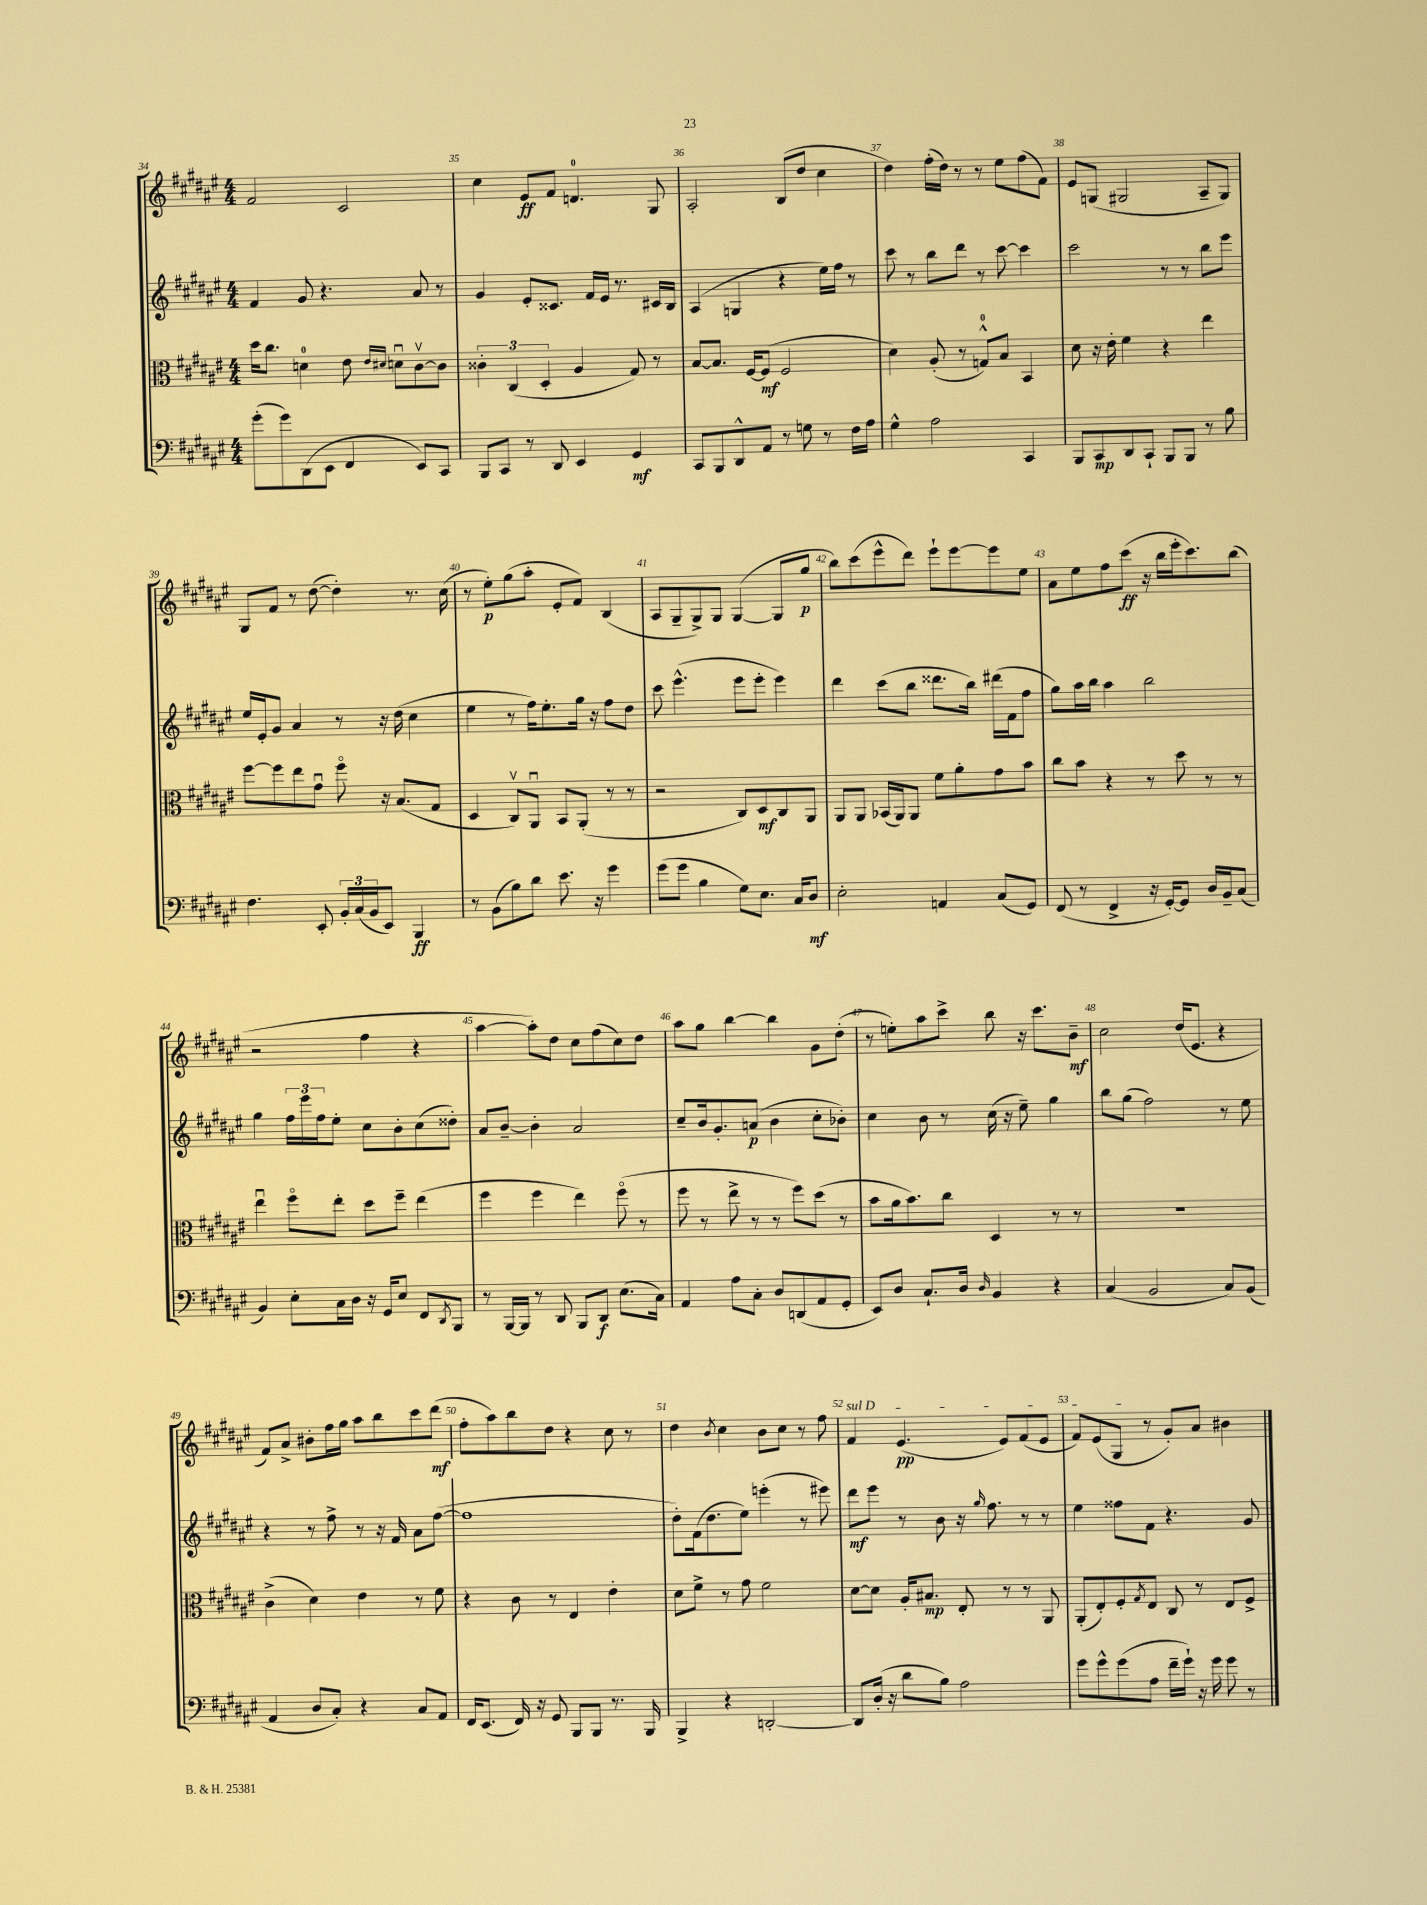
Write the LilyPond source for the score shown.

<<
\new StaffGroup <<
\new Staff = "s0" {
    \clef treble \key fis \major \numericTimeSignature \time 4/4
    fis'2 cis'2 |
    cis''4 eis'8\ff fis'8 d'4.-0 gis8 |
    ais2-. b8( dis''8 cis''4 |
    dis''4) fis''16-.( dis''16) r8 r8 eis''8 fis''8( fis'8) |
    eis'8 g8( gis2 ais8-- gis8) |
    gis8 fis'8 r8 dis''8~( dis''4-.) r8. cis''16( |
    r8 eis''8-.\p) gis''8( ais''8-. eis'8-. fis'8) b4( |
    ais8 gis8-- gis8->) gis8 gis4~( gis8 gis''8\p |
    b''8) cis'''8( eis'''8-^ dis'''8) eis'''8-! eis'''8~ eis'''8 eis''8 |
    ais'8 eis''8 fis''8 cis'''8\ff( r16 b''16 eis'''16-. cis'''8.) b''8( |
    r2 fis''4 r4 |
    ais''4~ ais''8-.) dis''8 cis''8 fis''8( cis''8) dis''8 |
    ais''8 gis''8 b''4~ b''4 gis'8 dis''8-.( |
    r8 e''8-.) ais''8 cis'''8-> b''8 r16 cis'''8. b'8--\mf |
    cis''2 dis''16( eis'8. r4 |
    fis'8) ais'8-> bis'8-. fis''16 gis''16 ais''8 b''8 cis'''8 dis'''8\mf( |
    fis''8-. ais''8) b''8 dis''8 r4 cis''8 r8 |
    dis''4 \acciaccatura { b'8 } cis''4 b'8 cis''8 r8 fis''8 |
    \once \override TextSpanner.bound-details.left.text = \markup { \italic "sul D" } fis'4\startTextSpan eis'4.\pp( eis'8) fis'8( eis'8 |
    fis'8) eis'8( gis8\stopTextSpan r8 gis'8-.) ais'8 bis'4 \bar "|." |
}
\new Staff = "s1" {
    \clef treble \key fis \major \numericTimeSignature \time 4/4
    fis'4 gis'8 r4. ais'8 r8 |
    gis'4 eis'8-. cisis'8. fis'16 eis'16 r8. cis'16 b16 |
    ais4( g4 r4 eis''16) fis''16 r8 |
    cis'''8 r8 b''8 dis'''8 r8 cis'''8~ cis'''4 |
    cis'''2 r8 r8 b''8 eis'''8 |
    eis''16 eis'16-. gis'8 ais'4 r8 r16 dis''16( cis''4 |
    eis''4 r8 fis''16) eis''8.-. gis''16 r16 fis''8 dis''8 |
    cis'''8 eis'''4.-^( eis'''8 eis'''8-. eis'''4) |
    dis'''4 cis'''8( b''8 disis'''8. b''16) dis'''16( fis'16 fis''8 |
    gis''8) ais''16 b''16 ais''4 b''2 |
    gis''4 \tuplet 3/2 { fis''16 eis'''16 fis''16 } eis''8-. cis''8 b'8-. cis''8( disis''8-.) |
    ais'8 b'8~-- b'4-. ais'2 |
    cis''8-- b'16 gis'8.-. a'8\p( b'4 cis''8-. bes'8-.) |
    cis''4 b'8 r8 cis''16( r16 eis''8--) gis''4 |
    b''8 gis''8( fis''2) r8 eis''8 |
    r4 r8 fis''8-> r8 r16 fis'16 ais'8 fis''8~( |
    fis''1 |
    dis''8-.) fis'16( dis''8. eis''8) e'''4-.( r8 eis'''8) |
    dis'''8\mf eis'''8 r8 b'8 r16 \grace { gis''16 } fis''8. r8 r8 |
    eis''4 fisis''8 fis'8 r4. gis'8 \bar "|." |
}
\new Staff = "s2" {
    \clef alto \key fis \major \numericTimeSignature \time 4/4
    dis''16 cis''8. d'4-0 eis'8 \grace { eis'16 dis'16 } d'8\downbow cis'8~\upbow cis'8 |
    \tuplet 3/2 { cisis'4-. cis4( dis4-. } ais4 gis8) r8 |
    b8~ b8. fis16~ fis8\mf( fis2 |
    dis'4) ais8-.( r8 g8-0-^) b8 b,4 |
    dis'8 r16 eis'16-. fis'4 r4 eis''4 |
    fis''8~ fis''8 eis''8 gis'8\downbow fis''8\flageolet r16 b8.( gis8 |
    dis4 cis8\upbow) ais,8\downbow b,8 ais,8-.( r8 r8 |
    r2 cis8) dis8\mf cis8 ais,8 |
    ais,8 ais,8 bes,16( ais,16) ais,8 fis'8 ais'8-. gis'8 b'8 |
    cis''8 b'8 r4 r8 dis''8 r8 r8 |
    eis''4\downbow fis''8\flageolet eis''8-. dis''8 fis''8-- eis''4( |
    fis''4 fis''4 eis''4) fis''8\flageolet( r8 |
    fis''8 r8 eis''8-> r8 r8 fis''8) dis''8( r8 |
    b'8 ais'16 b'8.) cis''8 dis4 r8 r8 |
    R1 |
    cis'4->( dis'4) eis'4 r8 fis'8 |
    r4 cis'8 r8 eis4 eis'4-. |
    dis'8 fis'8-> r8 gis'8 fis'2 |
    dis'8~ dis'8 ais16-. bis8.\mp eis8-. r8 r8 ais,8 |
    ais,8-.( eis8-.) fis8-. \acciaccatura { gis8 } eis8 cis8 r8 eis8 fis8-> \bar "|." |
}
\new Staff = "s3" {
    \clef bass \key fis \major \numericTimeSignature \time 4/4
    gis'8-.( gis'8) dis,8( eis,8 fis,4 eis,8) cis,8 |
    b,,8 cis,8 r8 dis,8 eis,4 gis,4\mf |
    cis,8 b,,8 dis,8-^ ais,8 r8 g8 r8 fis16 ais16 |
    gis4-^ ais2 cis,4 |
    b,,8 cis,8\mp dis,8 cis,8-! b,,8 b,,8 r8 b8 |
    fis4. eis,8-. \tuplet 3/2 { b,16-. cis16( b,16 } eis,8) b,,4\ff |
    r8 b,8( b8) dis'8 eis'8. r16 gis'4 |
    gis'8( gis'8 b4 gis8) eis8. cis16 dis8\mf |
    eis2-. a,4 cis8( gis,8) |
    fis,8( r8 fis,4-> r16 gis,16~-.) gis,8 dis16 b,16-- cis8( |
    b,4) eis8-. cis16 dis16 r16 gis,16 eis8 fis,8 \acciaccatura { dis,8 } b,,8 |
    r8 b,,16~ b,,16 r8 dis,8 b,,8 dis,8\f eis8.( cis16) |
    ais,4 ais8 cis8-. dis8 d,8( ais,8 gis,8-. |
    eis,8) dis8 cis8.-! dis16 \grace { dis16 } b,4 r4 |
    cis4( b,2 cis8) b,8( |
    ais,4 dis8 cis8-.) r4 cis8 ais,8 |
    fis,16 eis,8.( fis,16) r16 gis,8 b,,8 b,,8 r8. b,,16 |
    b,,4-> r4 d,2~-. |
    d,8 dis16-.( r16 dis'8 b8) ais2 |
    gis'8 gis'8-^ gis'8( ais8 fis'16-- gis'16-!) r16 gis'16 gis'8 r8 \bar "|." |
}
>>
>>
\layout { \context { \Score currentBarNumber = #34 \override BarNumber.break-visibility = ##(#f #t #t) barNumberVisibility = #all-bar-numbers-visible } }
